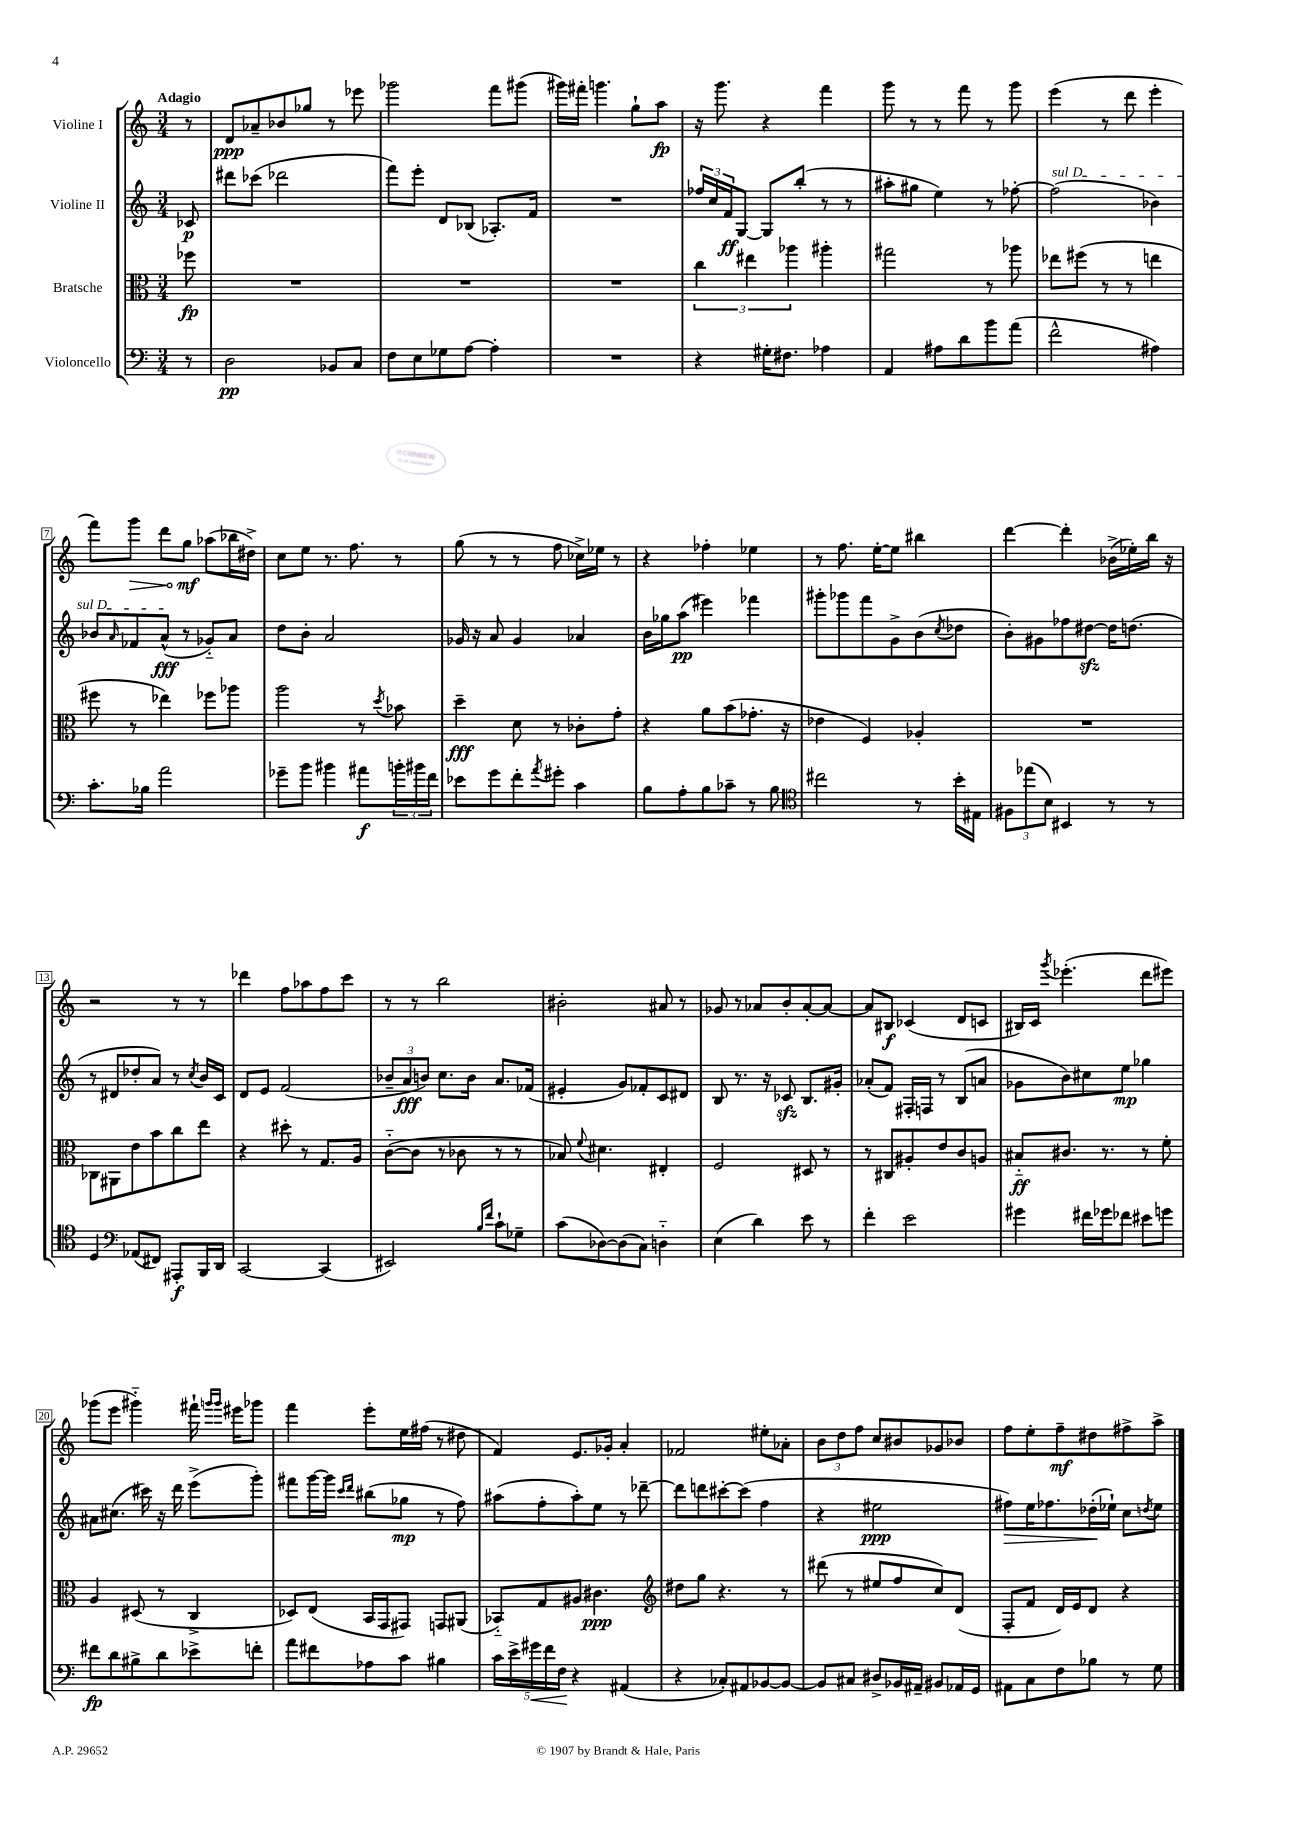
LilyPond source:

<<
\new StaffGroup <<
\new Staff = "s0" \with { instrumentName = "Violine I" } {
    \clef treble \key c \major \numericTimeSignature \time 3/4 \partial 8 \tempo "Adagio"
    r8 |
    d'8\ppp aes'8-- bes'8 ges''8 r8 ees'''8 |
    ges'''2 f'''8 gis'''8( |
    gis'''16) fis'''16-. g'''4. g''8-! a''8\fp |
    r16 g'''8. r4 f'''4 |
    g'''8 r8 r8 f'''8 r8 g'''8 |
    e'''4( r8 d'''8 e'''4-. |
    f'''8) \once \override Hairpin.circled-tip = ##t g'''8\> d'''8 g''8\mf\! aes''8( bes''16 dis''16->) |
    c''8 e''8 r8. f''8. r8 |
    g''8( r8 r8 f''8 ces''16->) ees''16 r8 |
    r4 fes''4-. ees''4 |
    r8 f''8. e''16~-. e''8 bis''4 |
    d'''4~ d'''4-. bes'16->( ees''16-.) b''16 r16 |
    r2 r8 r8 |
    des'''4 f''8 aes''8 f''8 c'''8 |
    r8 r8 b''2 |
    bis'2-. ais'8 r8 |
    ges'8 r8 aes'8 b'8-. aes'8~-. aes'8~ |
    aes'8 bis8\f ces'4( d'8 c'8 |
    bis16) c'16 \acciaccatura { g'''8 } ees'''4.-.( d'''8 eis'''8) |
    ges'''8( e'''8 gis'''4-_) fis'''16-! \grace { g'''16 g'''16 } eis'''16 ges'''8 |
    f'''4 e'''8-. e''16 fis''16( r8 dis''8 |
    f'4) e'8. ges'16-. a'4-. |
    fes'2 eis''8-. aes'8-. |
    \tuplet 3/2 { b'8 d''8 f''8 } c''8 bis'8 ges'8 bes'8 |
    f''8 e''8-. f''8--\mf dis''8 fis''8-> a''8-> \bar "|." |
}
\new Staff = "s1" \with { instrumentName = "Violine II" } {
    \clef treble \key c \major \numericTimeSignature \time 3/4 \partial 8
    ces'8\p |
    dis'''8 ces'''8( des'''2 |
    f'''8) e'''8-. d'8 bes8( aes8.-.) f'16 |
    R2. |
    \tuplet 3/2 { fes''16 c''16 f'16\ff } g8~ g8 b''8-.( r8 r8 |
    ais''8-. gis''8 e''4) r8 fes''8~-. |
    \once \override TextSpanner.bound-details.left.text = \markup { \italic "sul D" } fes''2\startTextSpan( bes'4) |
    bes'8 \grace { a'16 } fes'8 a'8-^\fff\stopTextSpan( r8 ges'8-_) a'8 |
    d''8 b'8-. a'2 |
    ges'16 r16 a'8 ges'4 aes'4 |
    b'16 ges''16 a''8\pp( eis'''4) fes'''4 |
    gis'''8-. ges'''8 f'''8 g'8-> b'8( \acciaccatura { c''8 } des''8 |
    b'8-.) gis'8 fes''8 dis''8~\sfz dis''16 d''8.( |
    r8 dis'8 des''8-. a'8) r8 \acciaccatura { c''8 } b'16 c'16 |
    d'8 e'8 f'2( |
    \tuplet 3/2 { bes'8-- a'8\fff b'8) } c''8. b'16 a'8. fes'16( |
    eis'4-. g'8) fes'8-. c'8 dis'8 |
    b8 r8. r16 ces'8\sfz b8. gis'16-. |
    aes'8-.( f'8) fis16-. f16 r8 b8( a'8 |
    ges'8 b'8) cis''8 e''8\mp ges''4 |
    ais'8 cis''8.( cis'''16) r16 d'''16 e'''8->( g'''8-.) |
    fis'''8 g'''16~ g'''16 \grace { c'''16 d'''16 } bis''8( ges''8\mp r8 f''8) |
    ais''8( f''8-. ais''8-.) e''8 r8 des'''8~-- |
    des'''8 d'''8 cis'''8~-. cis'''8( f''4 |
    r4 eis''2\ppp |
    fis''8\>) e''16 fes''8. des''16-.\!( ees''16-!) c''8 \acciaccatura { d''8 } ees''8 \bar "|." |
}
\new Staff = "s2" \with { instrumentName = "Bratsche" } {
    \clef alto \key c \major \numericTimeSignature \time 3/4 \partial 8
    fes''8\fp |
    R2. |
    R2. |
    R2. |
    \tuplet 3/2 { c''4 eis''4 aes''4 } ais''4-. |
    gis''2 r8 aes''8 |
    ees''8 fis''8( r8 r8 e''4 |
    fis''8 r8 ees''4) fes''8 aes''8 |
    a''2 r8 \acciaccatura { d''8 } bes'8 |
    d''4--\fff d'8 r8 ces'8-. g'8-. |
    r4 a'8 b'8( ges'8.-. r16 |
    ees'4 f4) aes4-. |
    R2. |
    ces8 ais,8 e'8 b'8 c''8 e''8 |
    r4 dis''8-. r8 g8. a16 |
    c'8~-_( c'8 r8 ces'8 r8 r8 |
    bes8) \appoggiatura { f'8 } dis'4. eis4-. |
    f2 dis8 r8 |
    r8 cis8 ais8-. e'8 c'8 a8 |
    bis8-_\ff cis'8. r8. r8 f'8-. |
    a4 dis8( r8 c4-> |
    des8) e8( b,16 g,16 gis,8) g,8 ais,8( |
    bes,8-_) g8 ais8 cis'4.\ppp |
    \clef treble dis''8 g''8 r4. r8 |
    dis'''8( r8 eis''8 f''8 c''8) d'8( |
    f8-. f'8 d'16) e'16 d'8 r4 \bar "|." |
}
\new Staff = "s3" \with { instrumentName = "Violoncello" } {
    \clef bass \key c \major \numericTimeSignature \time 3/4 \partial 8
    r8 |
    d2\pp bes,8 c8 |
    f8 e8 ges8 a8~ a4-. |
    R2. |
    r4 gis16-. fis8. aes4 |
    a,4 ais8 d'8 b'8 a'8( |
    f'2-^ ais4) |
    c'8.-. bes16 a'2 |
    ges'8-- b'8 bis'4 ais'8\f \tuplet 3/2 { b'16-. bis'16 f'16 } |
    ees'8 g'8 f'8-. \acciaccatura { a'8 } gis'8-. c'4 |
    b8 a8-. b8 ces'8-- r8 b8 |
    \clef tenor cis''2 r8 b'16-. eis16 |
    \tuplet 3/2 { fis8 ees''8( b8) } bis,4 r8 r8 |
    d4 \clef bass aes,8( fis,8) ais,,8-.\f b,,16 d,16 |
    c,2~ c,4( |
    eis,2) \grace { b16 f'16 } c'8-! ges8-- |
    c'8( des8~) des8( c8) d4-_ |
    e4( d'4) e'8 r8 |
    f'4-. e'2 |
    gis'4 fis'16 ges'16 fes'8 eis'8 g'8 |
    fis'8\fp d'8 bis8-> d'8 ees'8-> f'8-. |
    a'8 fis'8 aes8 c'8 bis4 |
    \tuplet 5/4 { c'16 e'16-> gis'16\< f'16 f16\! } r4 ais,4( |
    r4 ces8-.) ais,8 bes,8~ bes,8~ |
    bes,8 cis8 dis8-> bes,16 ais,16-- bis,8 aes,16 g,16 |
    ais,8 c8 f8 bes8 r8 g8 \bar "|." |
}
>>
>>
\layout { \context { \Score \override BarNumber.stencil = #(make-stencil-boxer 0.1 0.3 ly:text-interface::print) } }
